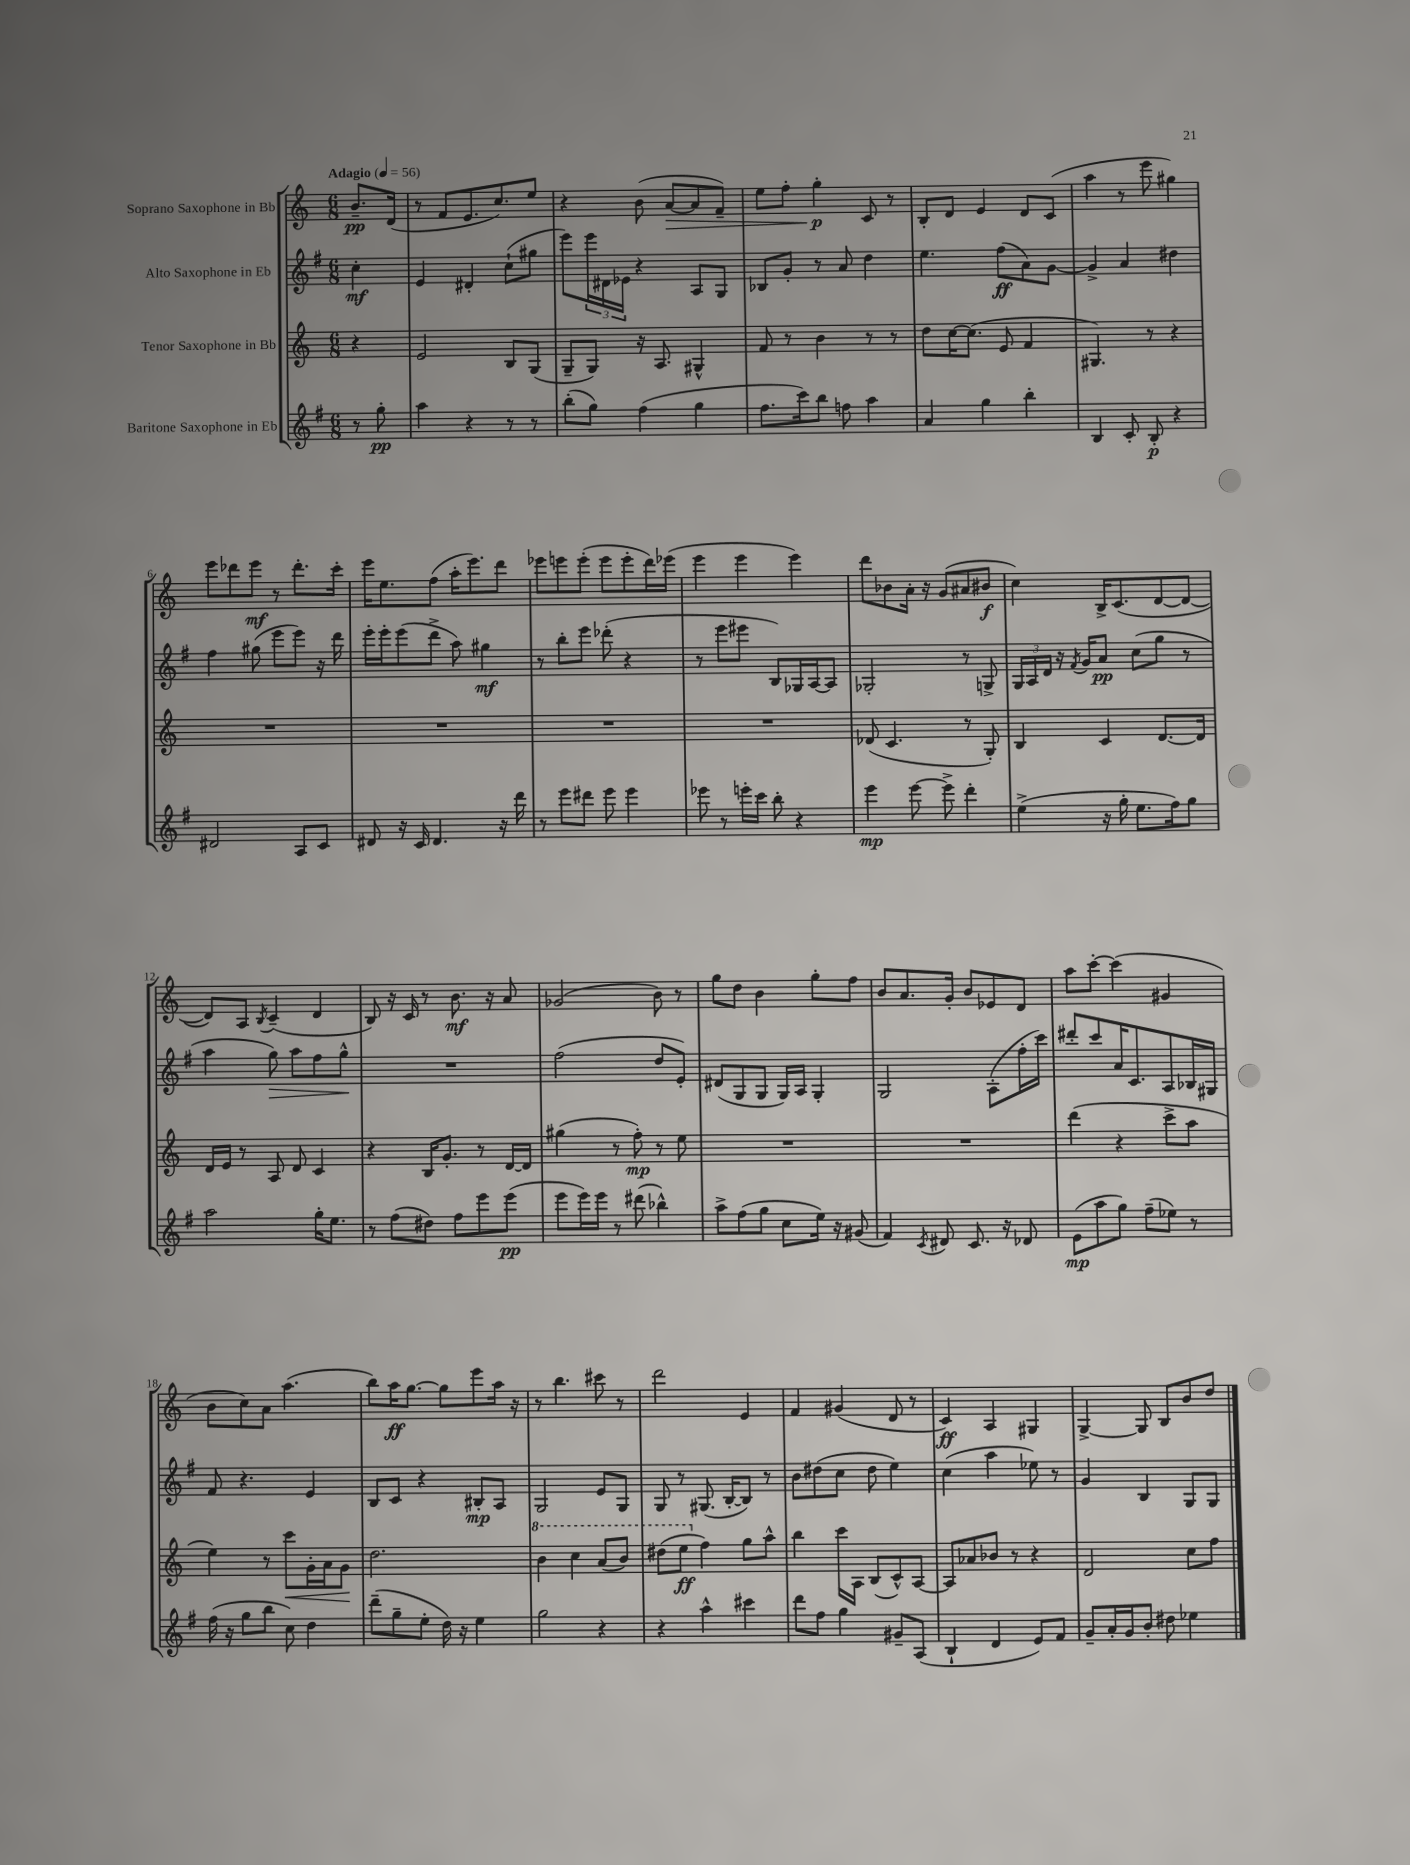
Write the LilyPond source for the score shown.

<<
\new StaffGroup <<
\new Staff = "s0" \with { instrumentName = "Soprano Saxophone in Bb" } {
    \clef treble \key c \major \numericTimeSignature \time 6/8 \partial 4 \tempo "Adagio" 4 = 56
    b'8.--\pp d'16( |
    r8 f'8 e'8. c''8.) e''8 |
    r4 b'8( a'8~\> a'8 f'8--) |
    e''8 f''8-. g''4-.\p\! c'8 r8 |
    b8-. d'8 e'4 d'8 c'8( |
    a''4 r8 e'''8 gis''4) |
    e'''8 des'''8 e'''8\mf r8 des'''8.-. c'''16-. |
    e'''16 e''8. f''8( a''16-. e'''8.) d'''8 |
    ees'''8 e'''8 e'''8-.( e'''8 e'''8-. d'''16) ees'''16( |
    e'''4 e'''4 e'''4) |
    d'''8 bes'8 a'16-. r16 g'8( ais'8 bis'8\f |
    c''4) b16-> c'8.( d'8~ d'8~ |
    d'8) a8 \acciaccatura { b8 } c'4--( d'4 |
    b8) r16 c'16 r8 b'8.\mf r16 a'8 |
    ges'2( b'8) r8 |
    g''8 d''8 b'4 g''8-. f''8 |
    b'8 a'8. g'16-. b'8 ees'8 d'8 |
    a''8 c'''8~-. c'''4( gis'4 |
    b'8 c''8) a'8 a''4.( |
    b''8) a''16\ff g''8.~ g''8 e'''8 a''16 r16 |
    r8 b''4. cis'''8 r8 |
    d'''2 e'4 |
    f'4 gis'4( d'8 r8 |
    c'4\ff) a4 gis4 |
    g4~-> g8 b8 b'8 d''8 \bar "|." |
}
\new Staff = "s1" \with { instrumentName = "Alto Saxophone in Eb" } {
    \clef treble \key g \major \numericTimeSignature \time 6/8 \partial 4
    c''4-.\mf |
    e'4 dis'4-. c''8-!( gis''8 |
    e'''8) \tuplet 3/2 { e'''16 dis'16 ees'16 } r4 a8 g8 |
    bes8 g'8-. r8 a'8 d''4 |
    e''4. fis''8\ff( a'8) g'8~ |
    g'4-> a'4 dis''4 |
    fis''4 gis''8( e'''8 e'''8) r16 d'''16 |
    e'''16-. e'''16-. e'''8( d'''8-> a''8) gis''4\mf |
    r8 b''8-. e'''8 des'''8-.( r4 |
    r8 e'''8 eis'''8 b8) ges16 a16~ a8 |
    ges2-. r8 g8-> |
    \tuplet 3/2 { g16 a16 d'16 } r16 \acciaccatura { fis'8 } g'16 a'8\pp c''8( g''8 r8 |
    a''4 g''8\>) a''8 fis''8 g''8-^\! |
    R2. |
    fis''2( d''8 e'8-.) |
    dis'8( g8 g8 g16) a16 g4-. |
    g2 a8-.( fis''16-. c'''16) |
    dis'''8-. c'''8 a'16 c'8. a8 bes16 gis16 |
    fis'8 r4. e'4 |
    b8 c'8 r4 bis8-.\mp a8 |
    g2 e'8 g8 |
    g8 r8 gis8.( b16~-. b8) r8 |
    b'8 dis''8( c''8 dis''8 e''4) |
    c''4( a''4 ees''8) r8 |
    g'4 b4 g8 g8 \bar "|." |
}
\new Staff = "s2" \with { instrumentName = "Tenor Saxophone in Bb" } {
    \clef treble \key c \major \numericTimeSignature \time 6/8 \partial 4
    r4 |
    e'2 b8 g8( |
    g8-- g8) r16 a8. gis4-^ |
    f'8 r8 b'4 r8 r8 |
    d''8 c''16~ c''8.( e'8 f'4 |
    gis4.) r8 r4 |
    R2. |
    R2. |
    R2. |
    R2. |
    des'8( c'4. r8 g8-.) |
    b4 c'4 d'8.~ d'16 |
    d'16 e'16 r8 a8 d'8 c'4 |
    r4 b16 g'8.-. r8 d'16~ d'16 |
    gis''4( r8 f''8-.\mp) r8 e''8 |
    R2. |
    R2. |
    d'''4( r4 c'''8-> a''8 |
    e''4) r8 c'''8\< g'16-. a'16 g'8\! |
    d''2. |
    \ottava #1 b''4 c'''4 a''8( b''8) |
    dis'''8( e'''8\ff \ottava #0 f''4) g''8 a''8-^ |
    b''4 c'''16 a16 b8( c'8-^) a8~ |
    a8 aes'8 bes'8 r8 r4 |
    d'2 c''8 f''8 \bar "|." |
}
\new Staff = "s3" \with { instrumentName = "Baritone Saxophone in Eb" } {
    \clef treble \key g \major \numericTimeSignature \time 6/8 \partial 4
    r8 g''8-.\pp |
    a''4 r4 r8 r8 |
    b''8-.( g''8) fis''4( g''4 |
    fis''8. c'''16) b''8 f''8 a''4 |
    a'4 g''4 b''4-. |
    b4 c'8-. b8-.\p r4 |
    dis'2 a8 c'8 |
    dis'8 r16 c'16 dis'4. r16 d'''16 |
    r8 e'''8 dis'''8 e'''8 e'''4 |
    ees'''8 r8 e'''16-. c'''16 b''8-. r4 |
    e'''4\mp e'''8~ e'''8-> d'''4-. |
    e''4->( r16 g''16-. e''8. fis''16) g''8 |
    a''2 g''16-. e''8. |
    r8 fis''8( dis''8) fis''8 e'''8 e'''8\pp( |
    e'''8 e'''16) e'''16 r8 dis'''8( bes''4-^) |
    a''8-> fis''8( g''8 c''8 e''16) r16 gis'8( |
    fis'4) \acciaccatura { c'8 } dis'8 c'8. r16 des'8 |
    e'8\mp( a''8 g''8) fis''8--( ees''8) r8 |
    fis''16( r16 g''8 b''8 c''8) d''4 |
    d'''8--( g''8-- e''8-. d''16) r16 e''4 |
    g''2 r4 |
    r4 a''4-^ cis'''4 |
    d'''8 fis''8 g''4 gis'8-- a8( |
    b4-! d'4 e'8) fis'8 |
    g'8-- a'16-. g'16 b'8-. dis''8 ees''4 \bar "|." |
}
>>
>>
